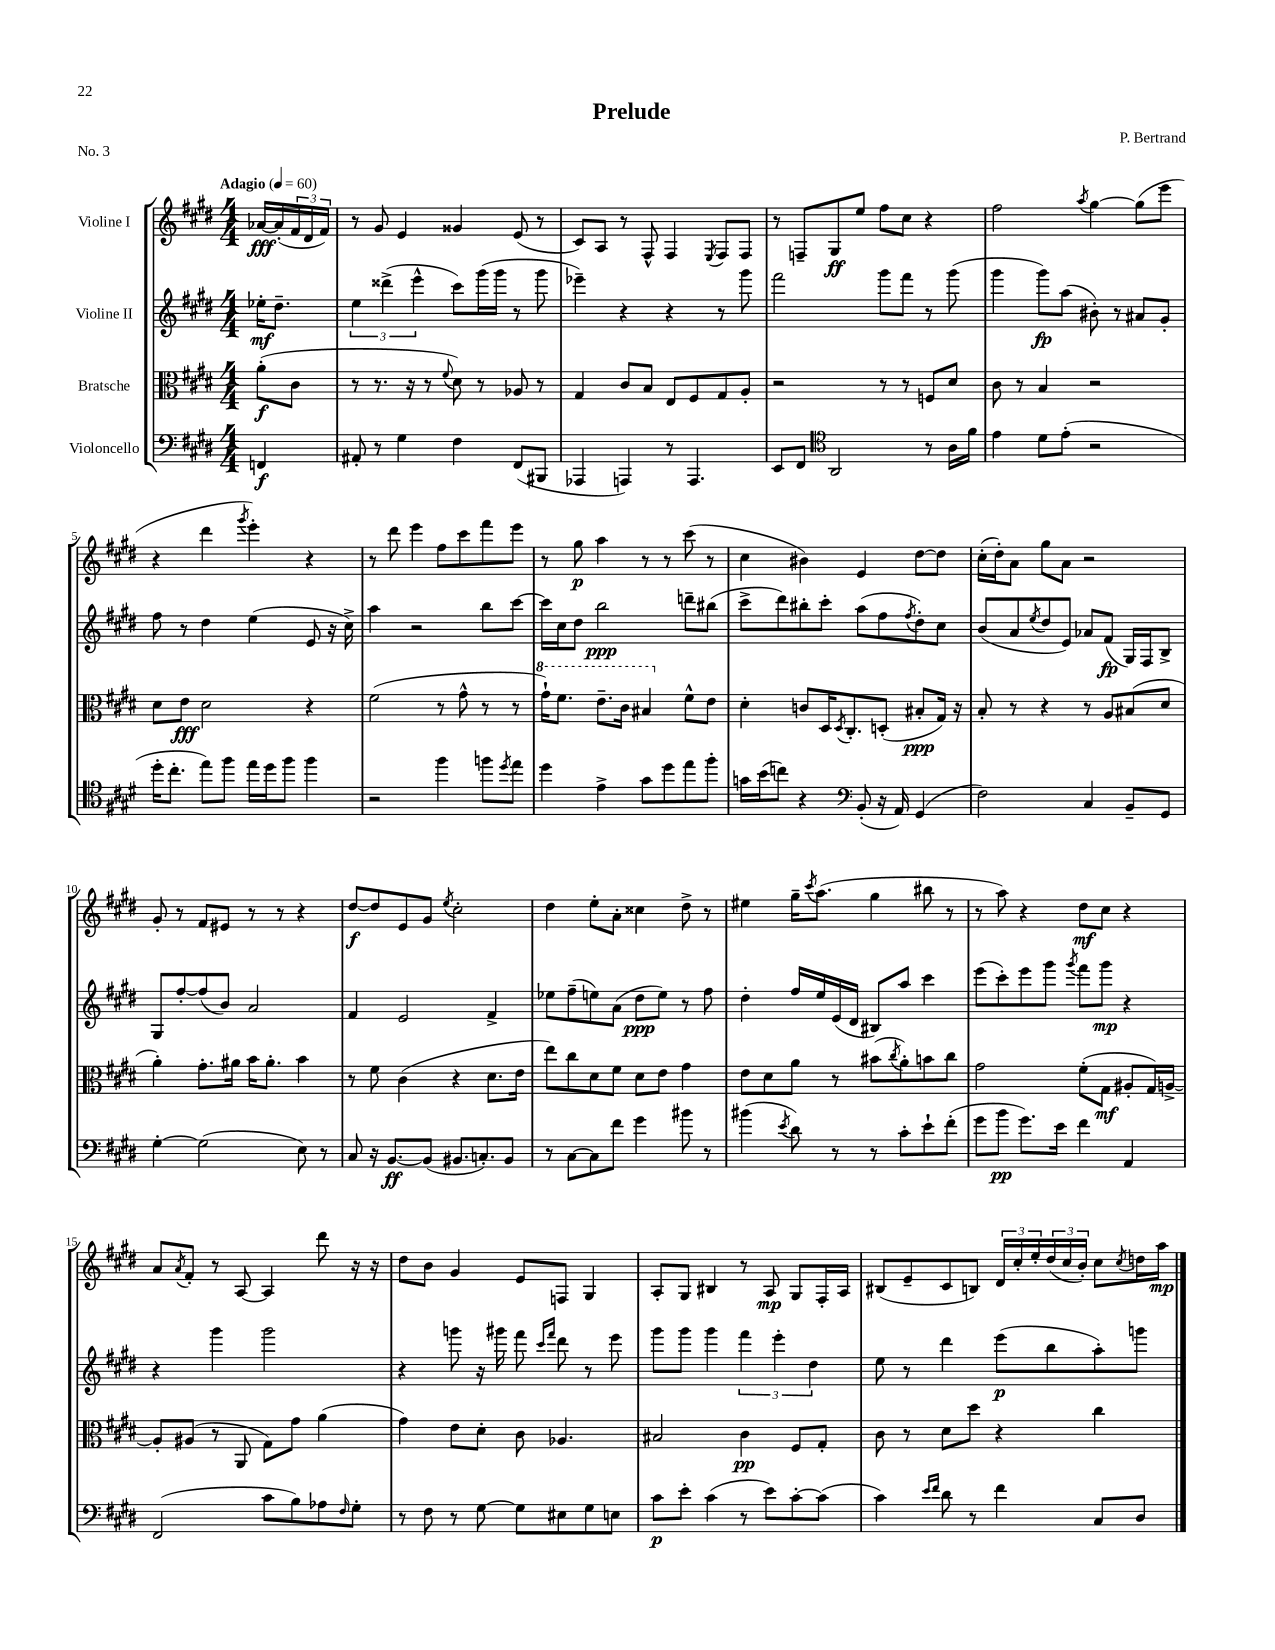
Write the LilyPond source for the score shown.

\header { title = "Prelude" composer = "P. Bertrand" piece = "No. 3" }
<<
\new StaffGroup <<
\new Staff = "s0" \with { instrumentName = "Violine I" } {
    \clef treble \key e \major \numericTimeSignature \time 4/4 \partial 4 \tempo "Adagio" 4 = 60
    aes'16~\fff aes'16-.( \tuplet 3/2 { fis'16 dis'16 fis'16) } |
    r8 gis'8 e'4 gisis'4 e'8( r8 |
    cis'8) a8 r8 fis8-^ fis4 \acciaccatura { e8 } fis8 fis8 |
    r8 f8-- gis8\ff e''8 fis''8 cis''8 r4 |
    fis''2 \acciaccatura { a''8 } gis''4~ gis''8( e'''8 |
    r4 dis'''4 \acciaccatura { gis'''8 } e'''4-.) r4 |
    r8 dis'''8 e'''4 fis''8 cis'''8 fis'''8 e'''8 |
    r8 gis''8\p a''4 r8 r8 cis'''8( r8 |
    cis''4 bis'4) e'4 dis''8~ dis''8 |
    cis''16-.( dis''16-.) a'8 gis''8 a'8 r2 |
    gis'8-. r8 fis'8 eis'8 r8 r8 r4 |
    dis''8~\f dis''8 e'8 gis'8 \acciaccatura { e''8 } cis''2-. |
    dis''4 e''8-. a'8-. cisis''4 dis''8-> r8 |
    eis''4 gis''16-- \acciaccatura { cis'''8 } a''8.( gis''4 bis''8 r8 |
    r8 a''8) r4 dis''8\mf cis''8 r4 |
    a'8 \acciaccatura { a'8 } fis'8-. r8 a8~ a4 dis'''8 r16 r16 |
    dis''8 b'8 gis'4 e'8 f8 gis4 |
    a8-. gis8 bis4 r8 a8\mp gis8 fis16-. a16 |
    bis8( e'8-- cis'8 b8) \tuplet 3/2 { dis'16 cis''16-. e''16-. } \tuplet 3/2 { dis''16( cis''16 b'16-.) } cis''8 \acciaccatura { cis''8 } d''16 a''16\mp \bar "|." |
}
\new Staff = "s1" \with { instrumentName = "Violine II" } {
    \clef treble \key e \major \numericTimeSignature \time 4/4 \partial 4
    ees''16-.\mf dis''8.-- |
    \tuplet 3/2 { e''4 disis'''4->( e'''4-^ } cis'''8) gis'''16( gis'''16 r8 gis'''8 |
    ees'''4--) r4 r4 r8 gis'''8 |
    fis'''2 gis'''8 fis'''8 r8 gis'''8( |
    gis'''4 gis'''8\fp) a''8( bis'8-.) r8 ais'8 gis'8-. |
    fis''8 r8 dis''4 e''4( e'8 r16 cis''16->) |
    a''4 r2 b''8 cis'''8~ |
    cis'''16 cis''16 dis''8 b''2\ppp d'''8-- bis''8( |
    cis'''8-> dis'''8) bis''8-. cis'''8-. a''8( fis''8 \acciaccatura { fis''8 } dis''8-.) cis''8 |
    b'8( a'8 \acciaccatura { e''8 } dis''8 e'8) aes'8 fis'8\fp( gis16) fis16 b8-> |
    gis8 fis''8~-. fis''8( b'8) a'2 |
    fis'4 e'2 fis'4-> |
    ees''8 fis''8--( e''8) a'8( dis''8\ppp e''8) r8 fis''8 |
    dis''4-. fis''16 e''16 e'16( dis'16 bis8) a''8 cis'''4 |
    e'''8( cis'''8-.) e'''8 gis'''8 \acciaccatura { gis'''8 } fis'''8 gis'''8\mp r4 |
    r4 gis'''4 gis'''2 |
    r4 g'''8 r16 gis'''16 fis'''8 \grace { cis'''16 fis'''16 } dis'''8 r8 e'''8 |
    gis'''8 gis'''8 gis'''4 \tuplet 3/2 { fis'''4 e'''4-. dis''4 } |
    e''8 r8 dis'''4 e'''8\p( b''8 a''8-.) g'''8 \bar "|." |
}
\new Staff = "s2" \with { instrumentName = "Bratsche" } {
    \clef alto \key e \major \numericTimeSignature \time 4/4 \partial 4
    a'8-.\f( cis'8 |
    r8 r8. r16 r8 \appoggiatura { fis'8 } dis'8) r8 aes8 r8 |
    gis4 cis'8 b8 e8 fis8 gis8 a8-. |
    r2 r8 r8 f8 dis'8 |
    cis'8 r8 b4 r2 |
    dis'8 e'8\fff dis'2 r4 |
    fis'2( r8 gis'8-^ r8 r8 |
    \ottava #1 gis''16-!) fis''8. e''8.-- cis''16 bis'4 \ottava #0 fis'8-^ e'8 |
    dis'4-. c'8 dis16 \acciaccatura { dis8 } cis8.-. d8-.( bis8-.\ppp gis16) r16 |
    b8-. r8 r4 r8 a8 bis8( dis'8 |
    a'4-.) gis'8.-. ais'16 b'16 ais'8.-. b'4 |
    r8 fis'8 cis'4( r4 dis'8. e'16 |
    e''8) cis''8 dis'8 fis'8 dis'8 e'8 gis'4 |
    e'8 dis'8 a'8 r8 bis'8( \acciaccatura { cis''8 } a'8-.) b'8 cis''8 |
    gis'2 fis'8-.( gis8\mf ais8-. gis16) a16~-> |
    a8-. ais8( r8 a,8 gis8) gis'8 a'4( |
    gis'4) e'8 dis'8-. cis'8 aes4. |
    bis2 cis'4\pp fis8 gis8-. |
    cis'8 r8 dis'8 dis''8 r4 cis''4 \bar "|." |
}
\new Staff = "s3" \with { instrumentName = "Violoncello" } {
    \clef bass \key e \major \numericTimeSignature \time 4/4 \partial 4
    f,4\f |
    ais,8-. r8 gis4 fis4 fis,8( bis,,8 |
    aes,,4 a,,4) r8 a,,4. |
    e,8 fis,8 \clef tenor a,2 r8 a16 fis'16 |
    e'4 dis'8 e'8-.( r2 |
    dis''16-. cis''8.-. e''8) fis''8 e''16 dis''16 fis''8 fis''4 |
    r2 fis''4 f''8 \acciaccatura { dis''8 } e''8 |
    dis''4 e'4-> gis'8 dis''8 e''8 fis''8-. |
    g'16 b'16( c''8) r4 \clef bass b,8-.( r16 a,16) gis,4( |
    fis2) cis4 b,8-- gis,8 |
    gis4~-. gis2( e8) r8 |
    cis8 r16 b,8.~\ff b,8( bis,8. c8.-.) bis,8 |
    r8 cis8~ cis8 fis'8 gis'4 bis'8 r8 |
    bis'4( \acciaccatura { e'8 } dis'8) r8 r8 cis'8-. e'8-! fis'8-.( |
    gis'8 b'8\pp gis'8.) e'16 fis'4 a,4 |
    fis,2( cis'8 b8) aes8 \grace { fis16 } gis8-. |
    r8 fis8 r8 gis8~ gis8 eis8 gis8 e8 |
    cis'8\p e'8-. cis'4( r8 e'8) cis'8~-. cis'8( |
    cis'4) \grace { e'16 fis'16 } dis'8 r8 fis'4 cis8 dis8 \bar "|." |
}
>>
>>
